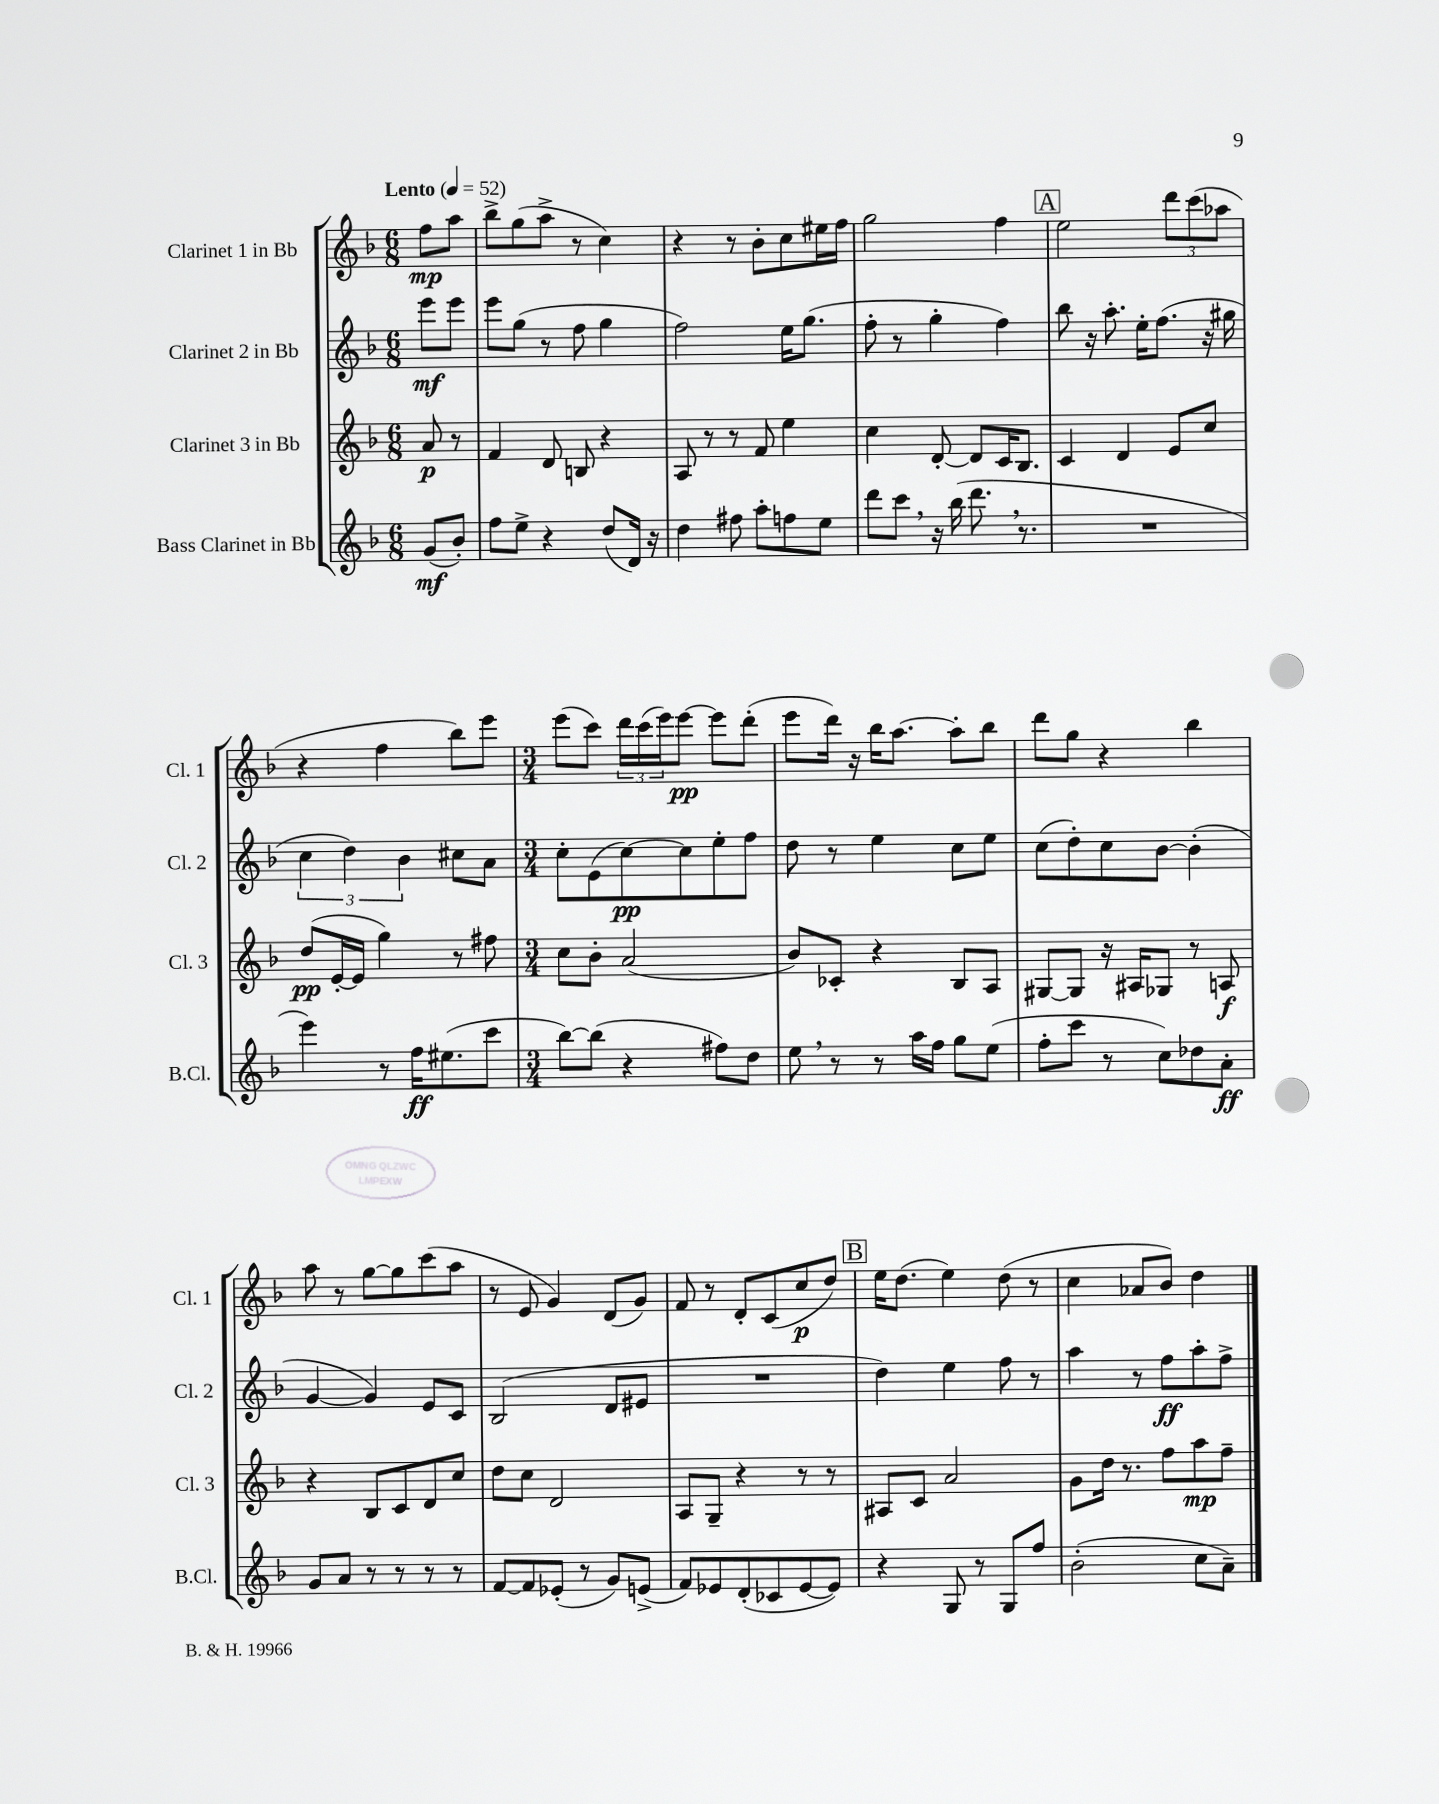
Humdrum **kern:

**kern	**kern	**kern	**kern
*staff4	*staff3	*staff2	*staff1
*clefG2	*clefG2	*clefG2	*clefG2
*k[b-]	*k[b-]	*k[b-]	*k[b-]
*M6/8	*M6/8	*M6/8	*M6/8
*MM52	*MM52	*MM52	*MM52
(8g	8a	8eee	8ff
8b-')	8r	8eee	8aa
=	=	=	=
8ff	4f	8eee	8bb-^
8ee^	.	(8gg	(8gg
4r	8d	8r	8aa^
.	8B	8ff	8r
(8dd	4r	4gg	4cc)
16d)	.	.	.
16r	.	.	.
=	=	=	=
4dd	8A	2ff)	4r
.	8r	.	.
8ff#	8r	.	8r
8aa'	8f	.	8b-'
8ff	4ee	16ee	8cc
.	.	(8.gg	.
8ee	.	.	16ee#
.	.	.	16ff
=	=	=	=
8ddd	4cc	8ff'	2gg
8ccc	.	8r	.
16r	[8d'	4gg'	.
(16bb-	.	.	.
8.ddd	8d]	.	.
.	16c	4ff)	4ff
8.r	8.B-	.	.
=	=	=	=
2.r	4c	8bb-	2ee
.	.	16r	.
.	.	8.aa'	.
.	4d	.	.
.	.	16ee'	.
.	.	(8.ff	.
.	8e	.	12ddd
.	.	.	(12ccc
.	8cc	16r	.
.	.	.	12aa-
.	.	16gg#	.
=	=	=	=
4eee)	(8dd	6cc	4r
.	[16e'	.	.
.	.	6dd)	.
.	16e]	.	.
8r	4gg)	.	4ff
.	.	6b-	.
16ff	.	.	.
(8.ee#	.	.	.
.	8r	8cc#	8bb-)
8ccc	8ff#	8a	8eee
=	=	=	=
*M3/4	*M3/4	*M3/4	*M3/4
[8bb-)	8cc	8cc'	(8eee
(8bb-]	8b-'	(8e	8ccc)
4r	(2a	[8cc)	24ddd
.	.	.	(24ccc
.	.	.	24eee)
.	.	8cc]	[8eee
8ff#)	.	8ee'	8eee]
8dd	.	8ff	(8ddd'
=	=	=	=
8ee	8b-)	8dd	8eee
8r	8c-'	8r	16ddd)
.	.	.	16r
8r	4r	4ee	16bb-
.	.	.	[8.aa
16aa	.	.	.
16ff	.	.	.
8gg	8B-	8cc	8aa']
(8ee	8A	8ee	8bb-
=	=	=	=
8ff'	[8G#	(8cc	8ddd
8ccc	8G#]	8dd')	8gg
8r	16r	8cc	4r
.	16A#	.	.
8cc)	8G-	[8b-	.
8dd-	8r	(4b-']	4bb-
8a'	8A	.	.
=	=	=	=
8g	4r	[4g	8aa
8a	.	.	8r
8r	8B-	4g])	[8gg
8r	8c	.	8gg]
8r	8d	8e	(8ccc
8r	8cc	8c	8aa
=	=	=	=
[8f	8dd	(2B-	8r
8f]	8cc	.	8e
(8e-'	2d	.	4g)
8r	.	.	.
8g)	.	8d	(8d
(8e^	.	8e#	8g)
=	=	=	=
8f)	8A	2.r	8f
8e-	8G~	.	8r
(8d'	4r	.	8d'
8c-	.	.	(8c
[8e-	8r	.	8cc
8e-])	8r	.	8dd)
=	=	=	=
4r	8A#	4dd)	16ee
.	.	.	(8.dd
.	8c	.	.
8G	2a	4ee	4ee)
8r	.	.	.
8G	.	8ff	(8dd
8ff	.	8r	8r
=	=	=	=
(2b-'	8g	4aa	4cc
.	16dd	.	.
.	8.r	.	.
.	.	8r	8a-
.	8ff	8ff	8b-)
8cc	8aa	8aa'	4dd
8a~)	8ff~	8ff^	.
==	==	==	==
*-	*-	*-	*-
